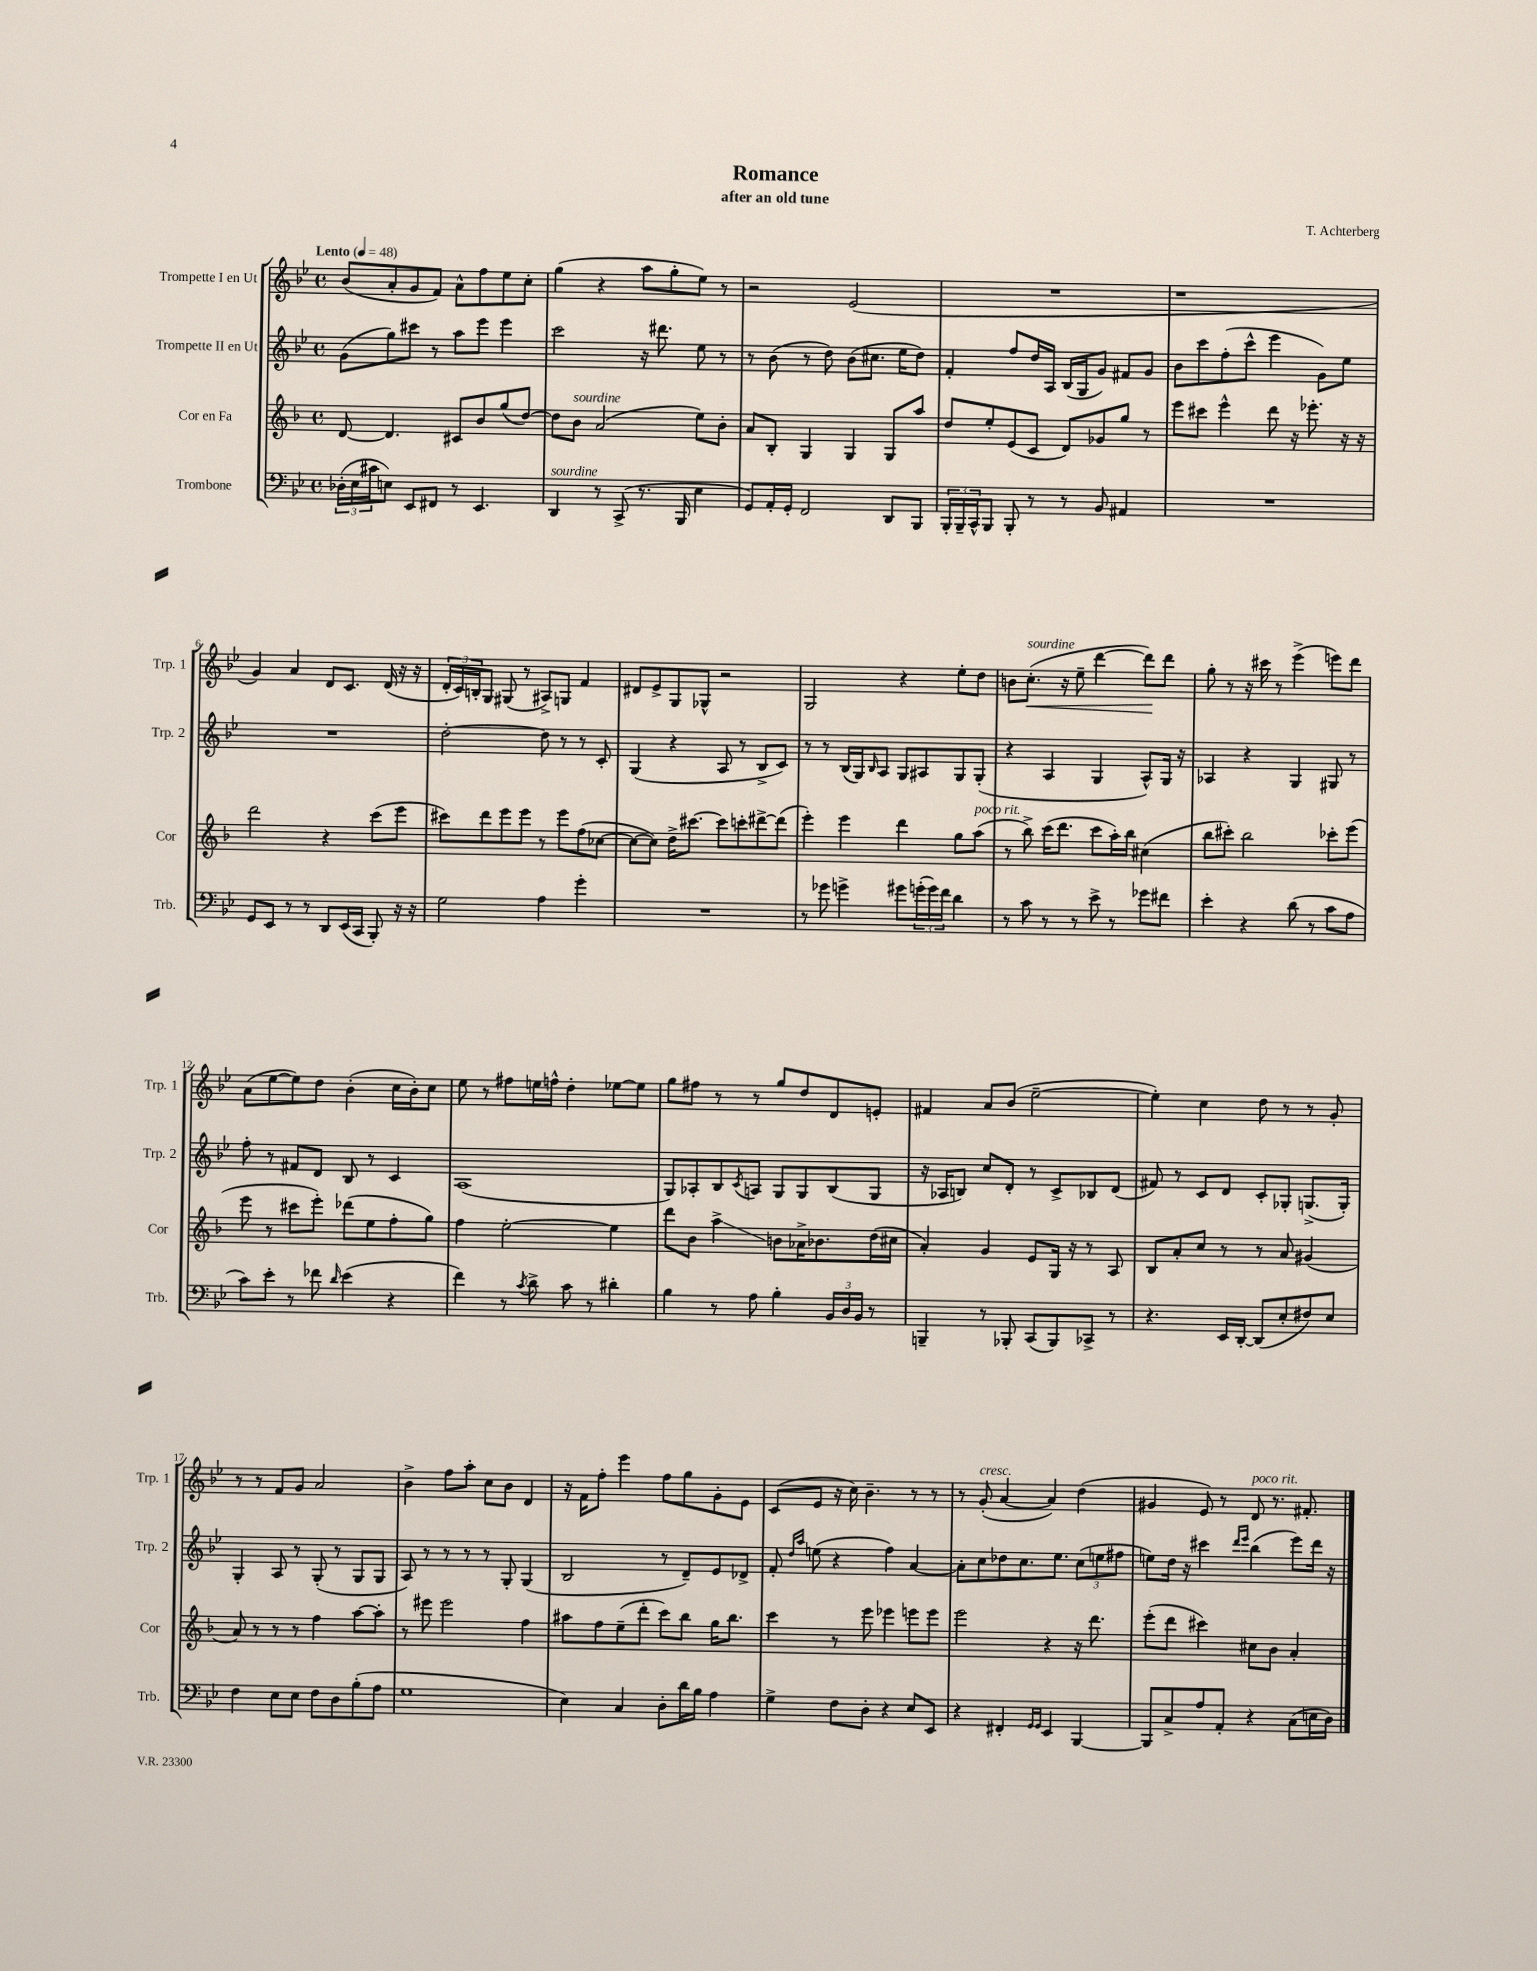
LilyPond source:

\header { title = "Romance" composer = "T. Achterberg" subtitle = "after an old tune" }
<<
\new StaffGroup <<
\new Staff = "s0" \with { instrumentName = "Trompette I en Ut" shortInstrumentName = "Trp. 1" } {
    \clef treble \key bes \major \defaultTimeSignature \time 4/4 \tempo "Lento" 4 = 48
    bes'8( a'8-. g'8 f'8) a'8-^ f''8 ees''8 c''8-. |
    g''4( r4 a''8 g''8-. ees''8) r8 |
    r2 ees'2( |
    R1 |
    r1 |
    g'4) a'4 d'8 c'8. d'16( r16 r16 |
    \tuplet 3/2 { d'16-. c'16) b16-. } g8 gis8( r8 ais8->) g8 f'4 |
    dis'8 ees'8-> g8 ges8-^ r2 |
    g2 r4 ees''8-. d''8 |
    b'8 c''8.-.\<^\markup { \italic "sourdine" }( r16 ees''8-- d'''4~ d'''8\!) d'''8 |
    g''8-. r8 r16 cis'''16 r8 ees'''4->( e'''8) d'''8 |
    a'8( ees''8~ ees''8) d''8 bes'4-.( c''16 bes'16-.) c''8 |
    ees''8 r8 fis''8 e''16 f''16-^ d''4-. ees''8~ ees''8 |
    g''8 fis''8 r8 r8 g''8 d''8 d'8 e'8-. |
    fis'4 a'8 bes'8( ees''2~-- |
    ees''4-.) c''4 d''8 r8 r8 g'8-. |
    r8 r8 f'8 g'8 a'2 |
    bes'4-> f''8 a''8-. c''8 bes'8 d'4 |
    r16 f'16 f''8-. ees'''4 f''8 g''8 g'8-. ees'8 |
    c'8( ees'8 r16 c''16) bes'4.-- r8 r8 |
    r8 g'8-.^\markup { \italic "cresc." }( a'4~ a'4) d''4( |
    gis'4 ees'8) r8 d'8^\markup { \italic "poco rit." } r8. fis'8.-. \bar "|." |
}
\new Staff = "s1" \with { instrumentName = "Trompette II en Ut" shortInstrumentName = "Trp. 2" } {
    \clef treble \key bes \major \defaultTimeSignature \time 4/4
    g'8( g''8) cis'''8 r8 a''8 ees'''8 ees'''4 |
    c'''2 r16 dis'''8. ees''8 r8 |
    r8 bes'8( r8 d''8) bes'8( cis''8. ees''16 d''8) |
    f'4-. f''8 d''16 a16 bes16( g16 g'8) fis'8 g'8 |
    bes'8 c'''8 f''8-.( c'''8-^ ees'''4 g'8) ees''8 |
    R1 |
    d''2~-. d''8 r8 r8 c'8-. |
    g4( r4 a8 r8 bes8-> c'8) |
    r8 r8 bes16( g16) \grace { bes16 } a8 g8 ais8 g8 g8-.( |
    r4 a4 g4 a8-^) g16 r16 |
    aes4 r4 g4 gis8 r8 |
    f''8-. r8 fis'8 d'8 bes8 r8 c'4 |
    a1( |
    g8) aes8-. bes8 \acciaccatura { c'8 } a8 g8 g8 bes8( g8 |
    r16 aes16 b8) c''8 d'8-. r8 c'8-> bes8 d'8( |
    fis'8) r8 c'8 d'8 c'8-. ges8-. g8.->( g16-.) |
    g4-. a8 r8 g8-.( r8 g8 g8 |
    a8) r8 r8 r8 r8 g8-. g4( |
    bes2 r8 d'8--) ees'8 des'8-> |
    f'8-. \grace { d''16 a''16 } e''8( r4 f''4) a'4~ |
    a'8-. c''8 des''8 c''8. ees''8. \tuplet 3/2 { c''8( e''8 fis''8 } |
    e''8) d''16 r16 cis'''4 \grace { d'''16 ees'''16 } bes''4( ees'''8) d'''16 r16 \bar "|." |
}
\new Staff = "s2" \with { instrumentName = "Cor en Fa" shortInstrumentName = "Cor" } {
    \clef treble \key f \major \defaultTimeSignature \time 4/4
    d'8~ d'4. cis'8 bes'8 g''8( d''8~) |
    d''8 bes'8^\markup { \italic "sourdine" } a'2( e''8) bes'8-. |
    a'8 bes8-. g4 g4 g8 a''8 |
    d''8 e''8-. e'8( c'8 d'8) ges'8 g''8 r8 |
    e'''8 cis'''8 e'''4-^ d'''8 r16 ees'''8.-. r16 r16 |
    d'''2 r4 c'''8( e'''8 |
    cis'''8) d'''8 e'''8 e'''8 r8 e'''8 f''8( ces''8~ |
    ces''8~ ces''8) d''16-> cis'''8.~ cis'''8 c'''8-. dis'''8~-> dis'''8( |
    e'''4-.) e'''4 d'''4 g''8 a''8^\markup { \italic "poco rit." }( |
    r8 bes''8->) c'''16( d'''8. c'''8 a''16-.) bes''16 cis''4( |
    bes''8 cis'''8-.) bes''2 ces'''8-. e'''8( |
    e'''8 r8 cis'''8 e'''8-.) des'''8( e''8 f''8-. g''8) |
    f''4 e''2~-. e''4 |
    d'''8 bes'8 a''4->\glissando b'8 aes'16-> bes'8. d''16( cis''16 |
    a'4-.) g'4 e'8 g16 r16 r8 a8 |
    bes8 a'8-. c''8 r8 r8 a'8 gis'4( |
    a'8) r8 r8 r8 f''4 a''8~ a''8-. |
    r8 eis'''8 eis'''2 f''4 |
    ais''8 f''8 e''8--( d'''8-. c'''8) bes''8 g''16 bes''8. |
    c'''4 r8 e'''8 ees'''4 e'''8 e'''8 |
    e'''2 r4 r16 d'''8. |
    e'''8-.( d'''8 cis'''4) cis''8 bes'8 a'4-. \bar "|." |
}
\new Staff = "s3" \with { instrumentName = "Trombone" shortInstrumentName = "Trb." } {
    \clef bass \key bes \major \defaultTimeSignature \time 4/4
    \tuplet 3/2 { des16-.( ees16 cis'16 } e8) ees,8 fis,8 r8 ees,4. |
    d,4^\markup { \italic "sourdine" } r8 c,8->( r8. bes,,16 ees4 |
    g,8) a,16-. g,16-. f,2 d,8 bes,,8 |
    \tuplet 3/2 { bes,,16-. bes,,16-- c,16-^ } bes,,8 bes,,8-. r8 r8 bes,8 ais,4 |
    R1 |
    g,8 ees,8 r8 r8 d,8 ees,16( c,16 bes,,8-.) r16 r16 |
    g2 a4 g'4-. |
    R1 |
    r8 ges'8 g'4-> gis'8 \tuplet 3/2 { g'16-.( g'16) f'16 } d'4 |
    r8 c'8 r8 r8 ees'8-> r8 ges'8 fis'8 |
    ees'4-. r4 d'8( r8 c'8 a8 |
    c'8) ees'8-. r8 fes'8 \grace { d'16 } ees'4( r4 |
    f'4) r8 \acciaccatura { c'8 } d'8-> c'8 r8 dis'4-. |
    bes4 r8 a8 bes4-. \tuplet 3/2 { bes,16 d16 bes,16 } r8 |
    b,,4-- r8 bes,,8-. c,8( bes,,8) ces,8-> r8 |
    r4. ees,16 d,16~-. d,8( ees8-. fis8) ees8 |
    f4 ees8 ees8 f8 d8 bes8-.( a8 |
    g1 |
    ees4) c4 d8-. d'16 bes16 a4 |
    g4-> f8 d8-. r4 ees8 ees,8 |
    r4 fis,4-. \grace { g,16 g,16 } ees,4 bes,,4~ |
    bes,,8 c8-> a8 a,8-. r4 c8( e16 d16) \bar "|." |
}
>>
>>
